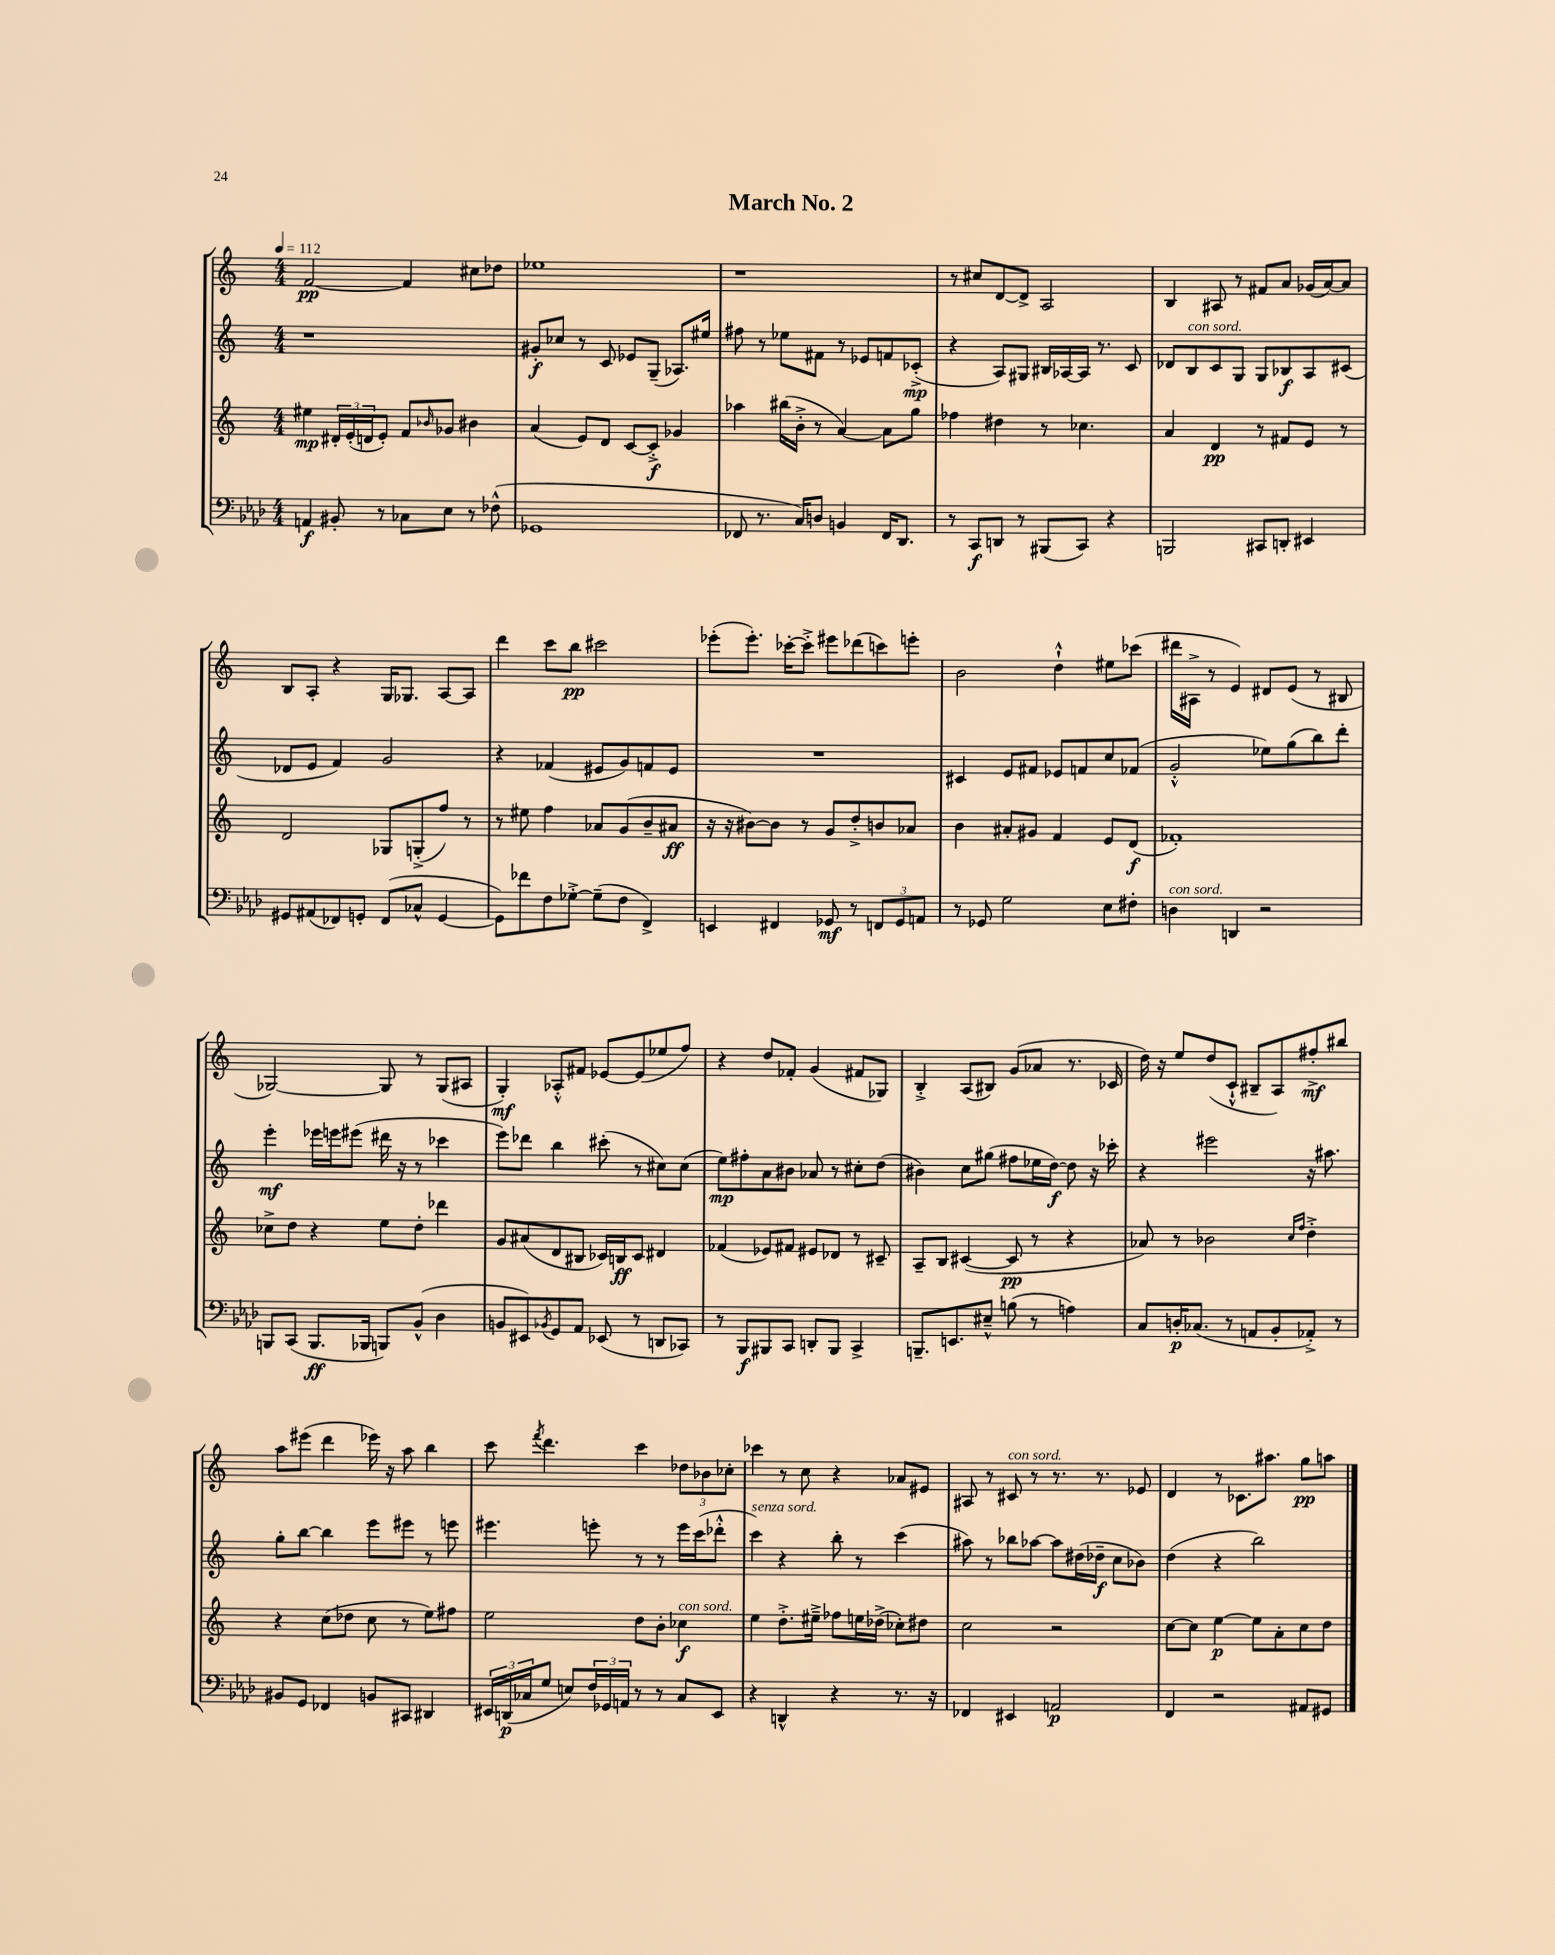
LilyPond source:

\header { title = "March No. 2" }
<<
\new StaffGroup <<
\new Staff = "s0" {
    \clef treble \key c \major \numericTimeSignature \time 4/4 \tempo 4 = 112
    f'2~\pp f'4 cis''8 des''8 |
    ees''1 |
    r1 |
    r8 cis''8 d'8~ d'8-> a2 |
    b4 ais8 r8 fis'8 a'8 ges'16( a'16~) a'8 |
    b8 a8-. r4 g16 ges8. a8~ a8 |
    d'''4 c'''8 b''8\pp cis'''2 |
    ees'''8-.( ees'''8.-.) ces'''16~-. ces'''8-.-> eis'''8 des'''8( c'''8) e'''8-. |
    b'2 d''4-!-^ eis''8 ces'''8( |
    dis'''16 ais16-> r8 e'4) dis'8 e'8( r8 bis8 |
    ges2~) ges8 r8 ges8( ais8 |
    g4-.\mf) aes8-.-^ fis'8 ees'8~ ees'8( ees''8 f''8) |
    r4 d''8 fes'8-. g'4( fis'8 ges8) |
    b4-.-> a8( bis8) g'8( aes'8 r8. ces'16 |
    d''16) r16 e''8 d''8( c'8-!-^ bis8-- a8) fis''8-.->\mf bis''8 |
    a''8 eis'''8( d'''4 ees'''16) r16 a''8 b''4 |
    c'''8 \acciaccatura { f'''8 } d'''4. c'''4 \tuplet 3/2 { des''8 bes'8 ces''8-. } |
    ces'''4 r8 c''8 r4 aes'8 eis'8 |
    ais8 r8 cis'8^\markup { \italic "con sord." } r8 r8. r8. ees'8 |
    d'4 r8 ces'8. ais''8. g''8\pp a''8 \bar "|." |
}
\new Staff = "s1" {
    \clef treble \key c \major \numericTimeSignature \time 4/4
    r1 |
    gis'8-.\f ces''8 r8 c'8 ees'8 g8--( aes8.) eis''16 |
    fis''8 r8 ees''8 fis'8 r8 ees'8 f'8 ces'8-.->\mp( |
    r4 a8) gis8 bis16 aes16~ aes16 r8. c'8 |
    des'8 b8^\markup { \italic "con sord." } c'8 g8 g8 bes8\f a8 cis'8( |
    des'8 e'8 f'4) g'2 |
    r4 fes'4( eis'8 g'8) f'8 eis'8 |
    R1 |
    cis'4 e'8 fis'8 ees'8 f'8 c''8 fes'8( |
    g'2-.-^ ees''8) g''8( b''8) d'''8-. |
    e'''4-.\mf ees'''16 e'''16 eis'''8( dis'''16 r16 r8 ces'''4 |
    e'''8) des'''8 b''4 cis'''8-.( r8 cis''8) cis''8( |
    e''8\mp) fis''8-. a'8 bis'8 aes'8 r8 cis''8-. d''8( |
    bis'4) c''8 gis''8( fis''8 ees''16 d''16~\f) d''8 r16 ces'''16-. |
    r4 eis'''2 r16 ais''8. |
    g''8-. b''8~ b''4 e'''8 eis'''8 r8 e'''8 |
    eis'''4. e'''8-. r8 r8 e'''16 c'''16( des'''8-.-^ |
    c'''4^\markup { \italic "senza sord." }) r4 b''8-. r8 c'''4( |
    ais''8) r8 bes''8 aes''8~ aes''8 dis''16( des''16--\f c''8 bes'8) |
    d''4( r4 b''2) \bar "|." |
}
\new Staff = "s2" {
    \clef treble \key c \major \numericTimeSignature \time 4/4
    eis''4\mp \tuplet 3/2 { dis'16-. e'16-.( d'16 } e'8-.) f'8 \grace { bes'16 } ges'8 bis'4 |
    a'4( e'8) d'8 c'8~ c'8-.->\f ges'4 |
    aes''4 bis''16( b'16-.-> r8 a'4~) a'8 g''8 |
    fes''4 dis''4 r8 ces''4. |
    a'4 d'4\pp r8 fis'8 e'8 r8 |
    d'2 ges8 g8-.->( f''8) r8 |
    r8 eis''8 f''4 aes'8 g'8( b'8-- ais'8\ff |
    r16 r16 bis'8~) bis'8 r8 g'8 d''8-.-> b'8 aes'8 |
    b'4 ais'8-. gis'8 f'4 e'8 d'8\f( |
    fes'1-.) |
    ces''8-> d''8 r4 e''8 d''8-. des'''4 |
    g'8 ais'8( d'8 bis8 ces'16) b16\ff ces'8 dis'4 |
    fes'4( ees'8) fis'8 eis'8 des'8 r8 cis'8-- |
    a8-- b8 cis'4~( cis'8\pp r8 r4 |
    aes'8) r8 bes'2 \grace { c''16 f''16 } d''4-.-> |
    r4 c''8( des''8 c''8 r8 e''8) fis''8 |
    e''2 d''8 b'8-. ces''4\f^\markup { \italic "con sord." } |
    e''4 d''8.-.-> eis''16---> fes''8 e''16 des''16->( ces''8-.) dis''8 |
    c''2 r2 |
    c''8~ c''8 e''4~\p e''8 a'8-. c''8 d''8 \bar "|." |
}
\new Staff = "s3" {
    \clef bass \key aes \major \numericTimeSignature \time 4/4
    a,4\f bis,8-. r8 ces8 ees8 r8 fes8-^( |
    ges,1 |
    fes,8 r8. c16) d8 b,4 fes,16 des,8. |
    r8 c,8\f d,8 r8 bis,,8( c,8) r4 |
    b,,2 cis,8 d,8-. eis,4 |
    gis,8 ais,8( fes,8) g,8-. fes,8( ces8-^ g,4~ |
    g,8) fes'8 f8 ges8~-.-> ges8--( f8 f,4->) |
    e,4 fis,4 ges,8\mf r8 \tuplet 3/2 { f,8 ges,8 a,8 } |
    r8 ges,8 g2 ees8 fis8-. |
    d4^\markup { \italic "con sord." } d,4 r2 |
    b,,8 c,8( b,,8.\ff bes,,16 b,,8) bes,8-^( des4 |
    b,8 eis,8) \acciaccatura { bes,8 } g,8 aes,8 ees,8( r8 d,8 ces,8) |
    r8 bes,,8\f bis,,8 c,8 d,8-. bis,,8 c,4-> |
    b,,8.-- e,8. eis8---^ b8( r8 a4) |
    c8 d16-.\p ces8.( r8 a,8 bes,8-. aes,8-.->) r8 |
    bis,8 g,8 fes,4 b,8 cis,8 dis,4 |
    \tuplet 3/2 { eis,16 d,16\p( ces16 } g8 e8) \tuplet 3/2 { f16 ges,16 a,16 } r8 r8 ces8 eis,8 |
    r4 d,4-^ r4 r8. r16 |
    fes,4 eis,4 a,2\p |
    f,4 r2 ais,8 gis,8 \bar "|." |
}
>>
>>
\layout { \context { \Score \remove "Bar_number_engraver" } }
